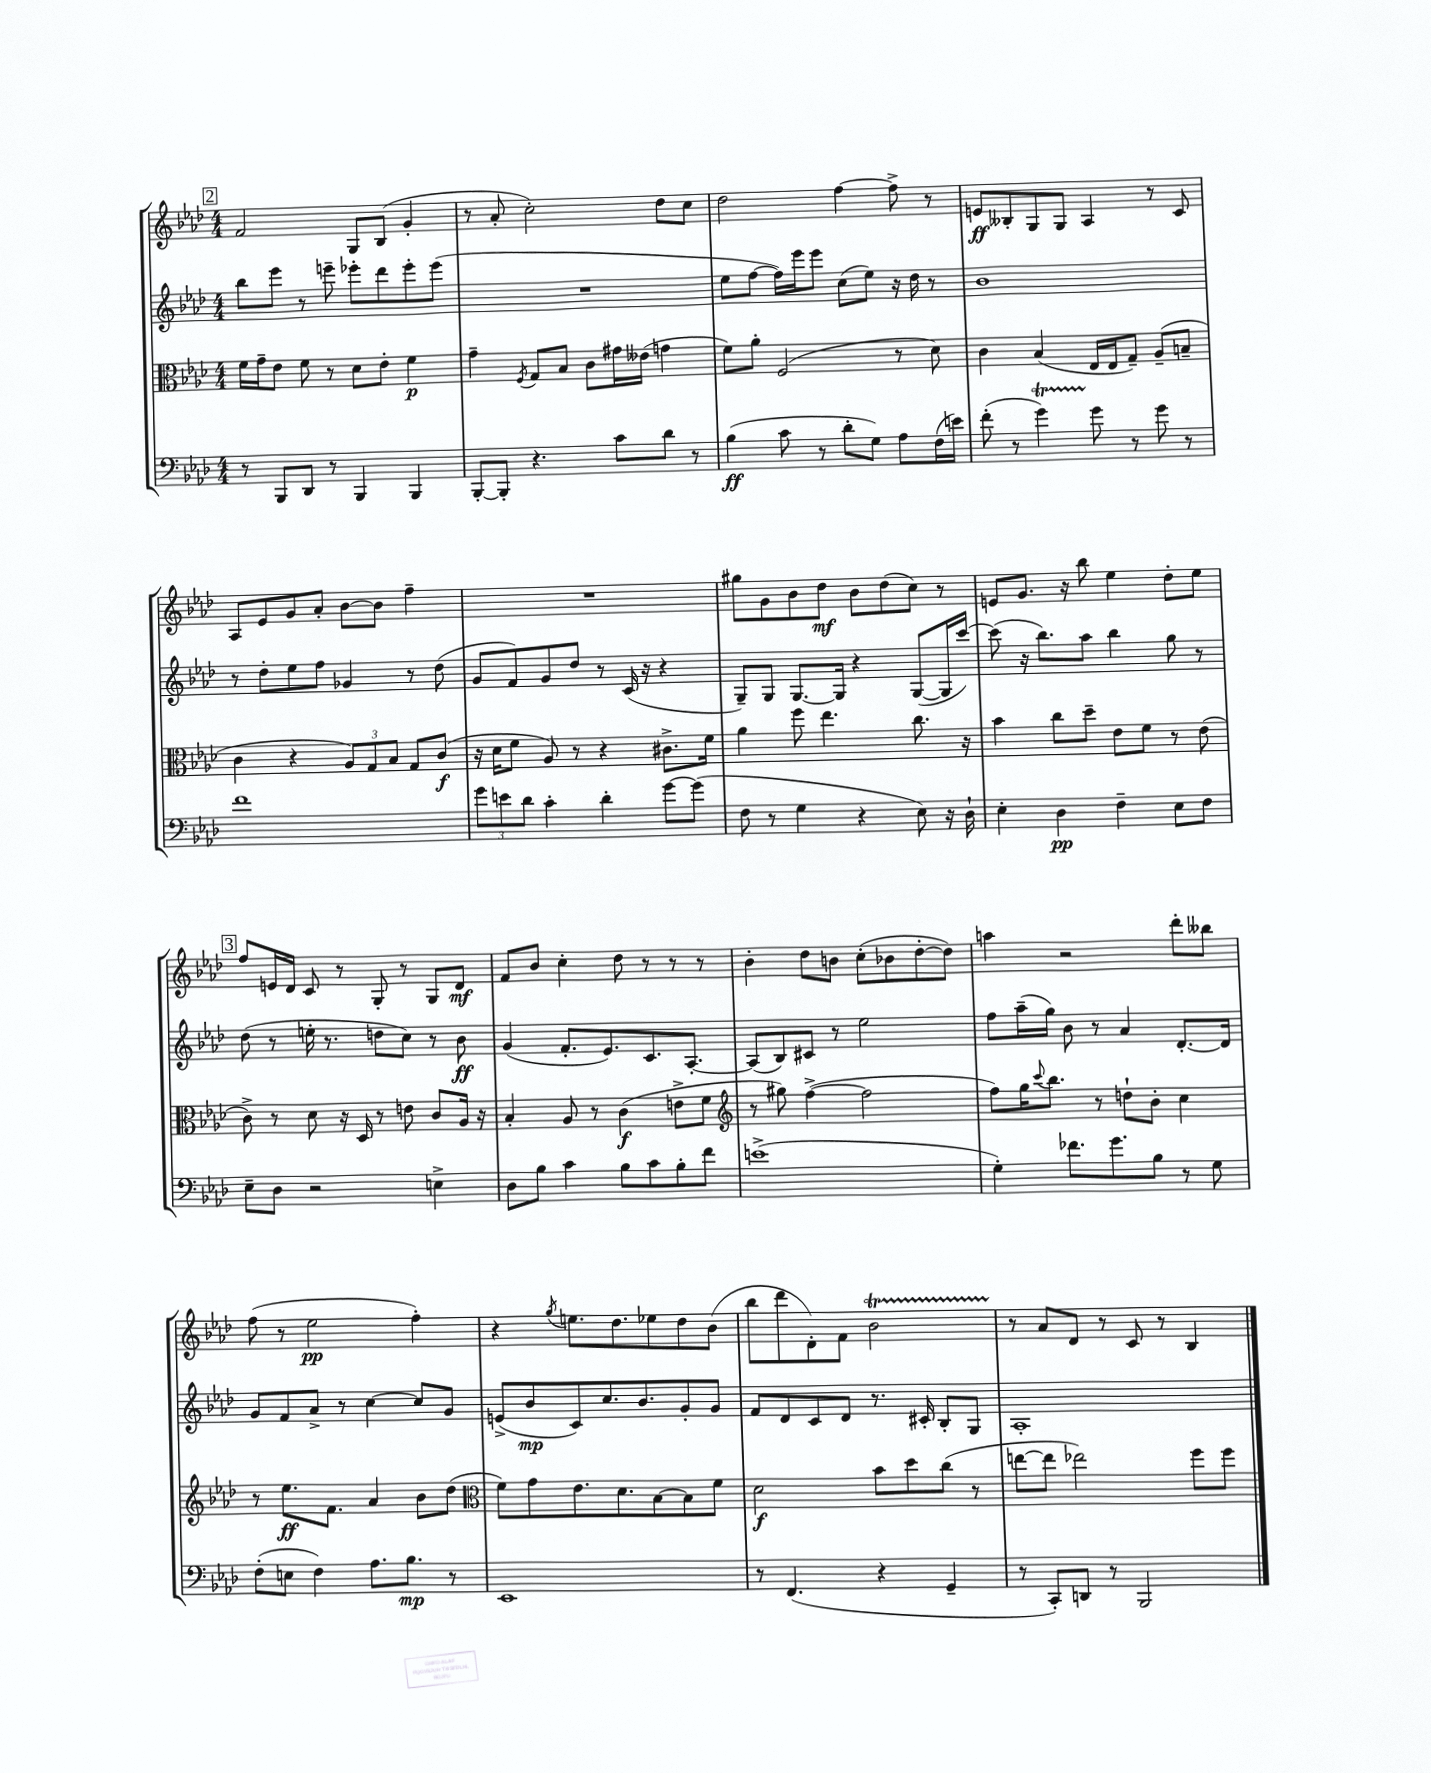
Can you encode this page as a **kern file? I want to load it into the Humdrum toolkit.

**kern	**kern	**kern	**kern
*staff4	*staff3	*staff2	*staff1
*clefF4	*clefC3	*clefG2	*clefG2
*k[b-e-a-d-]	*k[b-e-a-d-]	*k[b-e-a-d-]	*k[b-e-a-d-]
*M4/4	*M4/4	*M4/4	*M4/4
8r	16f	8bb-	2f
.	16g~	.	.
8BBB-	8e-	8eee-	.
8DD-	8f	8r	.
8r	8r	8eee~	.
4BBB-	8d-	8eee-'	8G
.	8e-'	8ddd-	(8B-
4BBB-	4f	8eee-'	4g'
.	.	(8eee-	.
=	=	=	=
[8BBB-'	4g~	1r	8r
8BBB-']	.	.	8a-'
.	8qF	.	.
4.r	8G	.	2cc')
.	8B-	.	.
.	8c	.	.
8c	16g#	.	.
.	(16e--	.	.
8d-	4g	.	8dd-
8r	.	.	8cc
=	=	=	=
(4B-	8f)	8ee-	2dd-
.	8a-'	[8ff	.
8c	(2F	16ff])	.
.	.	16eee-	.
8r	.	8eee-	.
8d-'	.	(8cc	[4ff
8G)	.	8ee-)	.
8A-	8r	16r	8ff^]
.	.	16dd-	.
(16F	8d-)	8r	8r
16e)	.	.	.
=	=	=	=
(8f'	4c	1b-	8e
8r	.	.	8B--'
4g)	(4B-	.	8G
.	.	.	8G
8g	16E-	.	4A-
.	16E-	.	.
8r	8G~)	.	.
8g	(8A-~	.	8r
8r	8B~	.	8c
=	=	=	=
1f	4c	8r	8A-
.	.	8dd-'	8e-
.	4r	8ee-	8g
.	.	8ff	8a-'
.	12A-)	4g-	[8b-
.	12G	.	.
.	.	.	8b-]
.	12B-	.	.
.	8G	8r	4ff~
.	(8c	(8dd-	.
=	=	=	=
12g	16r	8g	1r
.	16d-	.	.
12e	.	.	.
.	8f	8f)	.
12d-	.	.	.
4c'	8A-)	8g	.
.	8r	8dd-	.
4d-'	4r	8r	.
.	.	(16c	.
.	.	16r	.
[8g	8.c#^	4r	.
(8g]	.	.	.
.	16f	.	.
=	=	=	=
8F	4a-	8G~)	8gg#
8r	.	8G	8g
4G	8ff	[8.G	8b-
.	4.ee-	.	8dd-
.	.	16G]	.
4r	.	4r	8b-
.	.	.	(8dd-
8E-)	8.cc	([8G	8cc)
16r	.	16G]	8r
16D-`	16r	[16ccc)	.
=	=	=	=
4E-'	4b-	(8ccc]	8e
.	.	16r	8.g
.	.	8.bb-)	.
4D-	8cc	.	.
.	.	.	16r
.	8dd-~	8aa-	8bb-
4F~	8e-	4bb-	4ee-
.	8f	.	.
8E-	8r	8gg	8dd-'
8F	(8e-	8r	8ee-
=	=	=	=
8E-~	8c^)	(8dd-	8ff
8D-	8r	8r	16e
.	.	.	16d-
2r	8d-	16ee'	8c
.	.	8.r	.
.	16r	.	8r
.	16D-	.	.
.	8r	8dd	8G'
.	8e	8cc)	8r
4E^	8c	8r	8G
.	16A-	8b-	8d-
.	16r	.	.
=	=	=	=
8D-	4B-'	(4g	8f
8B-	.	.	8b-
4c	8A-	8.f'	4cc'
.	8r	.	.
.	.	8.e-)	.
8B-	(4c	.	8dd-
8c	.	8.c	8r
8B-'	8e^	.	8r
.	.	[8.A-'	.
8f	8f	.	8r
=	=	=	=
*	*clefG2	*	*
(1e^	8r	(8A-]	4b-'
.	8gg#)	8B-)	.
.	([4ff^	8c#	8dd-
.	.	8r	8b
.	2ff]	2ee-	(8cc'
.	.	.	8b-
.	.	.	[8dd-'
.	.	.	8dd-])
=	=	=	=
4G')	8ff)	8ff	4aa
.	16gg	(16aa-~	.
.	8qqccc	.	.
.	8.bb-	16gg)	.
8.f-	.	8b-	2r
.	8r	8r	.
8.g	.	.	.
.	8dd`	4a-	.
8B-	8b-'	.	.
8r	4cc	[8.d-'	8ddd-'
8G	.	.	8bb--
.	.	16d-]	.
=	=	=	=
(8F'	8r	8g	(8ff
8E	8.ee-	8f	8r
4F)	.	8a-^	2ee-
.	8.f	.	.
.	.	8r	.
8.A-	4a-	[4cc	.
8.B-	.	.	.
.	8b-	8cc]	4ff')
8r	(8dd-	8g	.
=	=	=	=
*	*clefC3	*	*
1EE-	8f)	(8e^	4r
.	8g	8b-	.
.	.	.	8qgg
.	8.e-	8c)	8.ee
.	.	8.cc	.
.	8.d-	.	8.dd-
.	.	8.b-	.
.	[8B-	.	8ee-
.	8B-]	8g'	8dd-
.	8f	8g	(8b-
=	=	=	=
8r	2d-	8f	8bb-
(4.FF	.	8d-	8ddd-
.	.	8c	8d-')
.	.	8d-	8f
4r	8b-	8.r	2b-
.	8dd-	.	.
.	.	16c#'	.
4GG~	(8cc	8B-'	.
.	8r	8G	.
=	=	=	=
8r	[8ee	1A-'	8r
8CC')	8ee]	.	8a-
8DD	2ee-)	.	8d-
8r	.	.	8r
2BBB-	.	.	8c
.	.	.	8r
.	8ff	.	4B-
.	8ff	.	.
==	==	==	==
*-	*-	*-	*-
